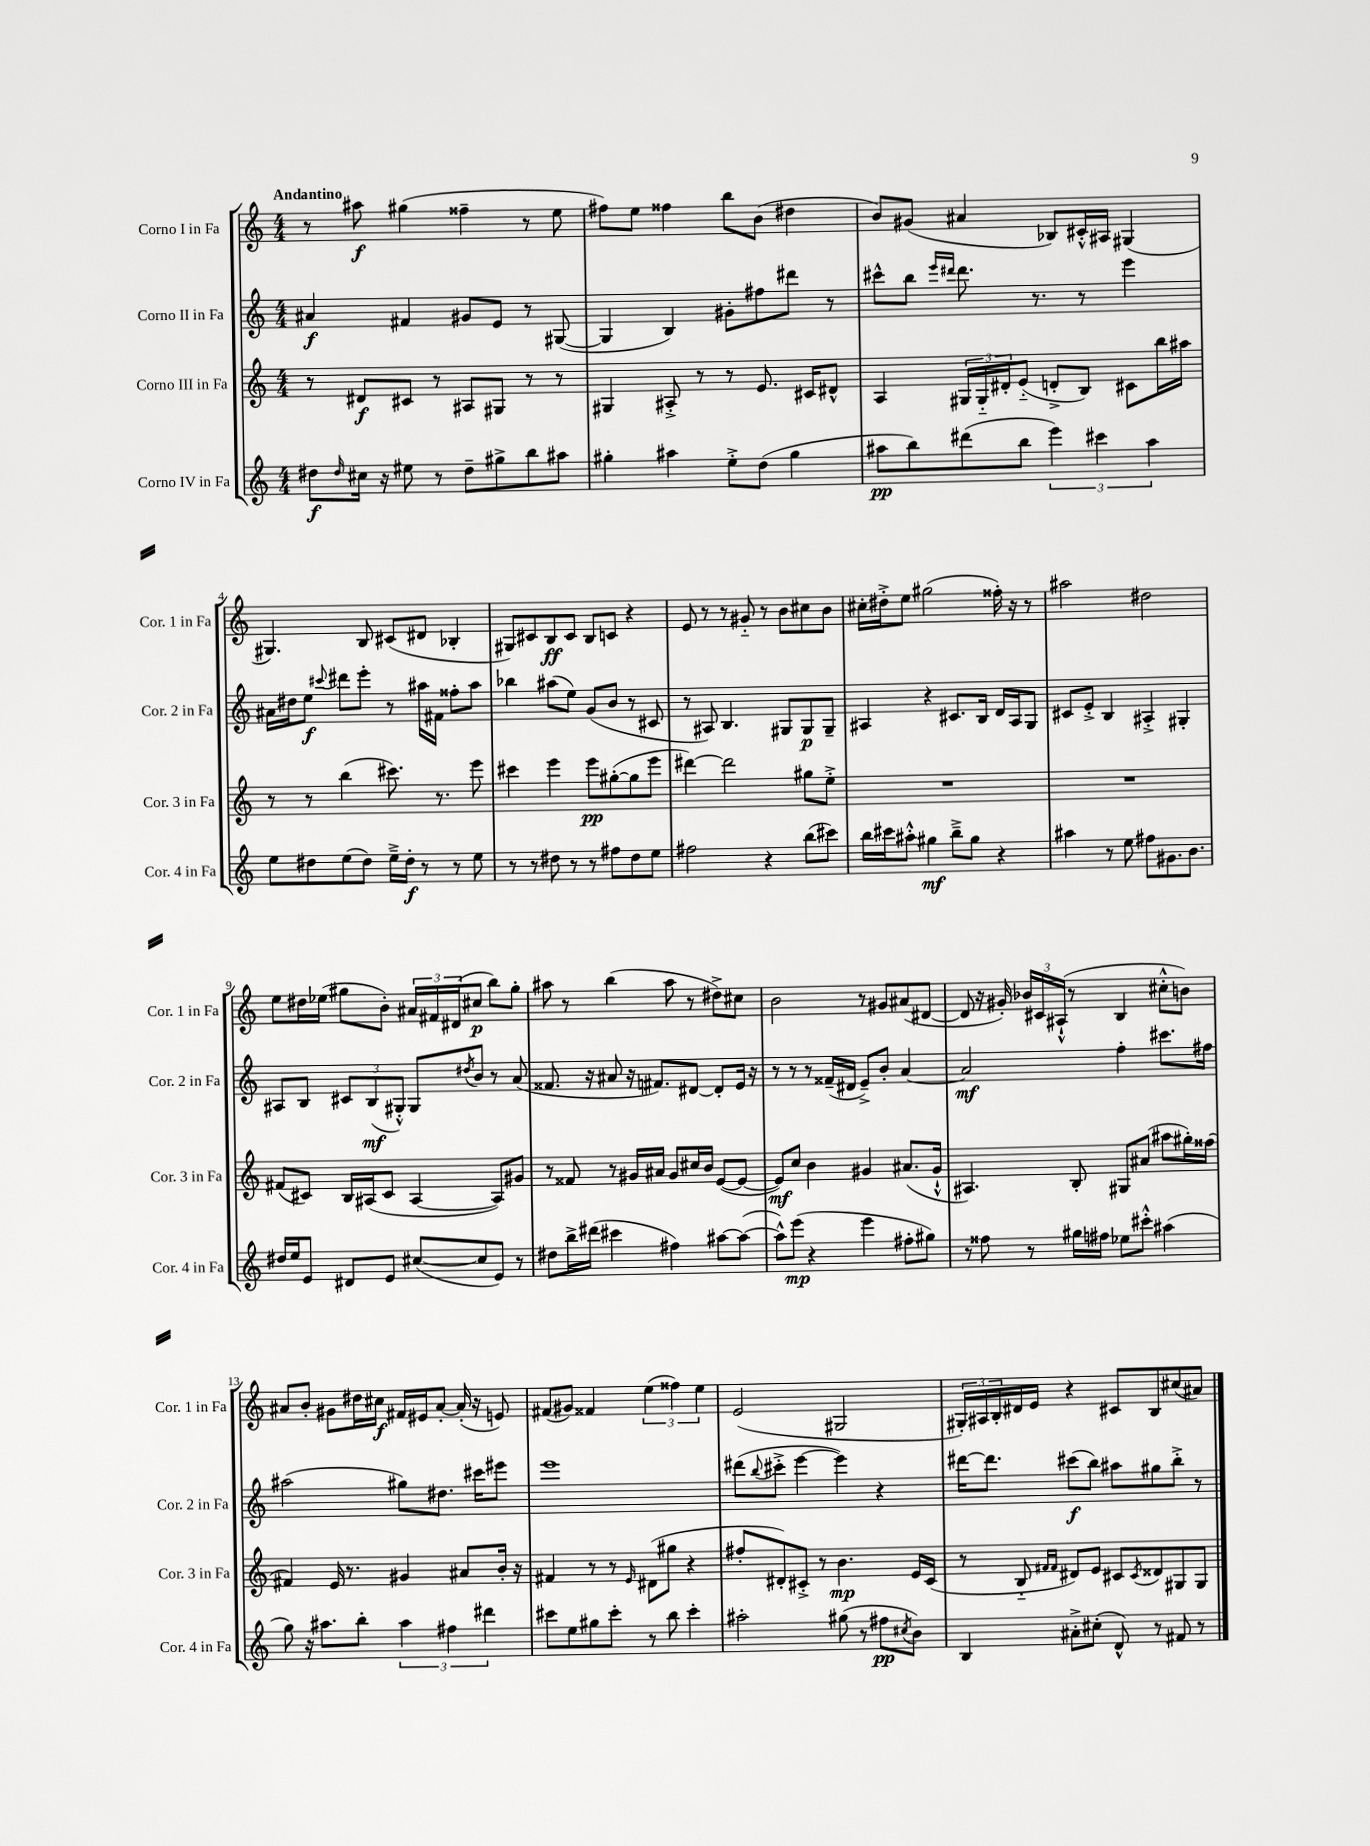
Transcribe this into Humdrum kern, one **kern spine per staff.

**kern	**kern	**kern	**kern
*staff4	*staff3	*staff2	*staff1
*clefG2	*clefG2	*clefG2	*clefG2
*k[]	*k[]	*k[]	*k[]
*M4/4	*M4/4	*M4/4	*M4/4
8dd#\L	8r	4a#/	8r
16qqdd#/	.	.	.
16cc#\Jk	8d#/L	.	8aa#\
16r	.	.	.
8ee#\	8c#/J	4f#/	(4gg#\
8r	8r	.	.
8dd#~\L	8A#/L	8g#/L	4ff##~\
8gg#^\	8G#/J	8e/J	.
8bb\	8r	8r	8r
8aa#\J	8r	([8G#/	8ee\
=	=	=	=
4gg#'\	4G#/	4G#/]	8ff#\L)
.	.	.	8ee\J
4aa#\	8A#'^/	4B/)	4ff##\
.	8r	.	.
8ee'^\L	8r	8g#'\L	8bb\L
(8dd\J	8.e/	8ff#\	(8b\J
4gg#\	.	8ddd#\J	4dd#\
.	16c#/LK	.	.
.	8d#^^/J	8r	.
=	=	=	=
8aa#\L	4A/	8ccc#^^\L	8b/L)
8bb\)	.	8bb\J	(8g#/J
.	.	16qqeee/LL	.
.	.	16qqddd#/JJ	.
(8ddd#\	24G#/LL	8.ddd#\	4a#/
.	24G#'~/	.	.
.	24d#'/J	.	.
8bb\J	(8e'~/J	.	.
.	.	8.r	.
6eee\)	8d'^/L	.	8B-/L)
.	8B/J)	8r	16c#'^^/L
6ccc#\	.	.	.
.	.	.	16A#/JJ
.	8c#\L	4eee\	(4G#/
6aa#\	.	.	.
.	16bb\L	.	.
.	16aa#\JJ	.	.
=	=	=	=
8ee\L	8r	16a#\LL	4.G#/)
.	.	16dd#\J	.
8dd#\	8r	8ee\J	.
.	.	8qqccc#/	.
(8ee\	(4bb\	8ddd#\L	.
8dd#\J)	.	8eee'\J	8B/
16ee~^\LL	8.ccc#\)	8r	(8c#/L
16dd#'\JJ	.	.	.
8r	.	16aa#\LL	8d#/J
.	8.r	16f#\JJ	.
8r	.	8ff##'\L	4B-'/
8ee\	8eee\	8aa#\J	.
=	=	=	=
8r	4ccc#\	4bb-\	8G#/L)
8r	.	.	8c#/
8dd#\	4eee\	(8aa#\L	8B/
8r	.	8ee\J)	8c#/J
8r	8eee\L	(8g/L	8B/L
8ff#\L	([8gg#'\	8b/J	8c/J
8dd#\	8gg#\]	8r	4r
8ee\J	8eee\J	8c#/	.
=	=	=	=
2ff#\	[4ddd#\)	8r	8e/
.	.	8A#/)	8r
.	2ddd#\]	4.B/	8r
.	.	.	8g#'~/
4r	.	.	8r
.	.	8G#/L	8b\L
(8bb\L	8gg#\L	8G#/	8cc#\
8ccc#\J)	8ee'^\J	8G#~/J	8b\J
=	=	=	=
16bb\LL	1r	4A#/	16cc#'\LL
16ccc#\J	.	.	16dd#'^\J
8aa#'^^\J	.	.	8ee\J
4gg#\	.	4r	(2gg#\
8bb~^\L	.	8.c#/L	.
8gg#\J	.	.	.
.	.	16B/Jk	.
4r	.	16d/LL	16ff##'\)
.	.	16A#/J	16r
.	.	8G/J	8r
=	=	=	=
4aa#\	1r	8c#/L	2aa#\
.	.	8e'^/J	.
8r	.	4B/	.
8ee\	.	.	.
8ff#\L	.	4A#'^/	2dd#\
8.g#\	.	.	.
.	.	4G#'/	.
8.b\J	.	.	.
=	=	=	=
16dd#/LL	(8f#/L	8A#/L	8ee\L
16ee/J	.	.	.
8e/J	8c#/J)	8B/J	16dd#\L
.	.	.	(16ee-\JJ
8d#/L	16B/LL	12c#/L	8gg#\L
.	(16A#/J	.	.
.	.	(12B/	.
8e/J	8c#/J	.	8b'\J)
.	.	12G#'^^/J)	.
([8cc#/L	[4A#/	8G#/L	24a#/LL
.	.	.	24f#/
.	.	.	(24d#/J
.	.	8qdd#/	.
8cc#/]	.	8b/J	8cc#/J
8e/J)	8A#/]L)	8r	8bb\L)
8r	8g#/J	(8a/	8gg#'\J
=	=	=	=
8dd#\L	8r	8.f##/	8aa#\
16bb^\L	8f##/	.	8r
(16ddd#\JJ	.	16r	.
4ccc#\	8r	8a#/	(4bb\
.	16g#/LL	16r	.
.	16a#/JJ	8.f#/L)	.
4ff#\)	8g#/L	.	8aa#\
.	16cc#/L	[8d#/J	8r
.	16b/JJ	.	.
[8aa#\L	([8e/L	8d#'/]L	8dd#^\L)
(8aa#\_J	8e/_J	16e/Jk	8cc#\J
.	.	16r	.
=	=	=	=
8aa#^^\]L)	8e/]L)	8r	2b\
(8eee\J	8cc/J	8r	.
4r	4b\	8r	.
.	.	(16f##~/LL	.
.	.	16d#/JJ	.
4eee\	4g#/	8e~^/L)	8r
.	.	8b'/J	8g#/L
8ff#'\L	(8.a#/L	[4a/	(8a#/
8gg#\J)	.	.	[8d#/J
.	16g#`^^/Jk	.	.
=	=	=	=
8r	4.A#/)	2a/]	8d#/]
8ff##\	.	.	16r
.	.	.	16g#'/)
8r	.	.	24b-/LL
.	.	.	24c#/
.	.	.	(24A#`^^/JJ
16gg#\LL	8B'/	.	8r
16ff#\JJ	.	.	.
8ee-\L	8G#/L	4ff'\	4B/
8ccc#'^^\J	(8a#/J	.	.
(4aa#\	8aa#\L	8.ccc#\L	8cc#'^^\L
.	16gg#'\L)	.	8b\J)
.	(16ff##\JJ	16ff#\Jk	.
=	=	=	=
8gg\)	4f#/)	(2aa#\	8a#/L
16r	.	.	8b'/J
8.aa#\L	.	.	.
.	16e/	.	8g#\L
.	8.r	.	.
8bb'\J	.	.	16dd#\L
.	.	.	16cc#\JJ
6aa#\	4g#/	8gg#\L)	16f#/LL
.	.	.	16e#/J
.	.	8.dd#\J	[8a#'/J
6ff#\	.	.	.
.	8a#/L	.	(16a#'/]
.	.	16ccc#\LK	16r
6ddd#\	.	.	.
.	16b'/Jk	8eee#\J	8e/)
.	16r	.	.
=	=	=	=
8ccc#\L	4f#/	1eee	(8f#/L
8ee\	.	.	8g#/J)
8gg#\	8r	.	4f##/
8ccc#'\J	8r	.	.
.	16qqe/	.	.
8r	(8d#\L	.	(6ee\
8bb\	8gg#\J	.	.
.	.	.	6ff##\)
4ccc#'\	4r	.	.
.	.	.	6ee\
=	=	=	=
2aa#'\	8ff#'/L	(8ddd#\L	(2e/
.	.	8qqbb/	.
.	8d#'/)	8ccc#'^\J	.
.	8c#'^/J	[4eee\	.
.	8r	.	.
(8gg#\	4.b\	4eee\])	2G#/
8r	.	.	.
8ff#\L	.	4r	.
8qcc#/	.	.	.
8b\J)	16e/LL	.	.
.	(16c#/JJ	.	.
=	=	=	=
4B/	8r	[16ddd#\LK	24G#'/LL)
.	.	.	24A#/
.	.	8.ddd#\]J	.
.	.	.	24B'/
.	8B'~/	.	16d#/
.	.	.	16e/JJ
.	16qqf#/LL	.	.
.	16qqf#/JJ	.	.
8a#'^\L	8d#/L)	(8ccc#\L	4r
(8cc#'\J	8e/J	8bb\J)	.
8d^^/)	8c#/L	8aa#\L	8c#/L
.	8qc#/	.	.
8r	8d##/	8gg#\	8B/
8f#/	8G#/	8bb'^\J	(8cc#/
8r	8G#/J	8r	8a#/J)
==	==	==	==
*-	*-	*-	*-
